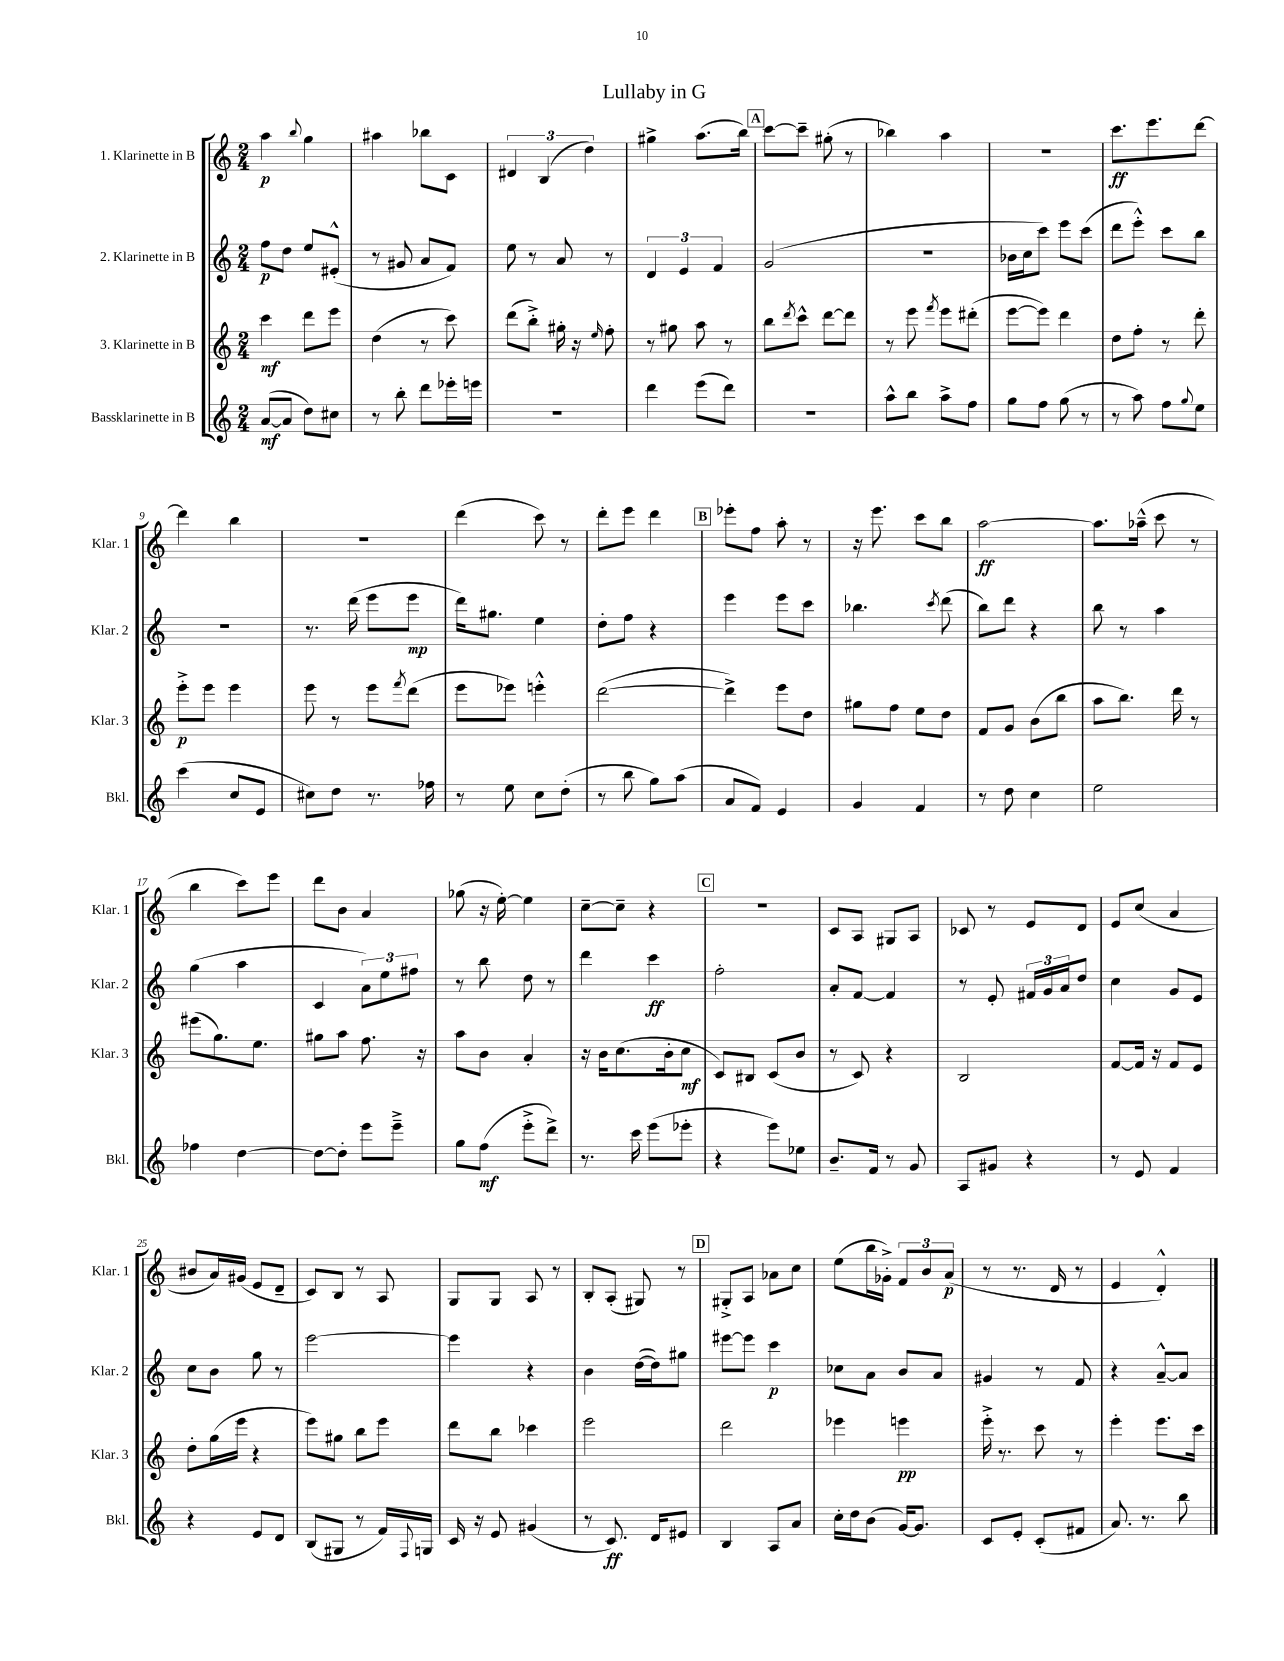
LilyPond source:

\header { title = "Lullaby in G" }
<<
\new StaffGroup <<
\new Staff = "s0" \with { instrumentName = "1. Klarinette in B" shortInstrumentName = "Klar. 1" } {
    \clef treble \key c \major \numericTimeSignature \time 2/4
    a''4\p \appoggiatura { b''8 } g''4 |
    ais''4 bes''8 c'8 |
    \tuplet 3/2 { dis'4 b4( d''4) } |
    gis''4-> a''8.( b''16) |
    \mark \markup { \box "A" } c'''8~ c'''8-- gis''8-.( r8 |
    bes''4) a''4 |
    r2 |
    c'''8.\ff e'''8. d'''8~ |
    d'''4 b''4 |
    r2 |
    d'''4( c'''8) r8 |
    d'''8-. e'''8 d'''4 |
    \mark \markup { \box "B" } ees'''8-. f''8 a''8-. r8 |
    r16 e'''8. c'''8 b''8 |
    a''2~\ff |
    a''8. aes''16---^( c'''8 r8 |
    b''4 c'''8) e'''8 |
    d'''8 b'8 a'4 |
    ges''8( r16 e''16~-.) e''4 |
    c''8~-- c''8-- r4 |
    \mark \markup { \box "C" } r2 |
    c'8 a8 gis8 a8 |
    ces'8 r8 e'8 d'8 |
    e'8 c''8( a'4 |
    bis'8 a'16) gis'16( e'8 d'8-- |
    c'8) b8 r8 a8 |
    g8 g8 a8 r8 |
    b8-. a8-.( gis8) r8 |
    \mark \markup { \box "D" } gis8-.-> a8 aes'8 c''8 |
    e''8( b''16 ges'16-.->) \tuplet 3/2 { f'8 b'8 a'8\p( } |
    r8 r8. d'16 r8 |
    e'4 d'4-.-^) \bar "|." |
}
\new Staff = "s1" \with { instrumentName = "2. Klarinette in B" shortInstrumentName = "Klar. 2" } {
    \clef treble \key c \major \numericTimeSignature \time 2/4
    f''8\p d''8 e''8 eis'8-.-^( |
    r8 gis'8 a'8 f'8) |
    e''8 r8 a'8 r8 |
    \tuplet 3/2 { d'4 e'4 f'4 } |
    \mark \markup { \box "A" } g'2( |
    R2 |
    bes'16 c''16 c'''8) e'''8 c'''8( |
    d'''8 e'''8-.-^) c'''8 b''8 |
    r2 |
    r8. d'''16( e'''8 e'''8\mp |
    d'''16) gis''8. e''4 |
    d''8-. f''8 r4 |
    \mark \markup { \box "B" } e'''4 e'''8 c'''8 |
    bes''4. \acciaccatura { c'''8 } d'''8( |
    b''8) d'''8 r4 |
    b''8 r8 a''4 |
    g''4( a''4 |
    c'4 \tuplet 3/2 { a'8) e''8 fis''8 } |
    r8 b''8 d''8 r8 |
    d'''4 c'''4\ff |
    \mark \markup { \box "C" } f''2-. |
    a'8-. f'8~ f'4 |
    r8 e'8-. \tuplet 3/2 { fis'16 g'16 a'16 } d''8 |
    c''4 g'8 e'8 |
    c''8 b'8 g''8 r8 |
    e'''2~ |
    e'''4 r4 |
    b'4 d''16~( d''16) gis''8 |
    \mark \markup { \box "D" } eis'''8~ eis'''8 c'''4\p |
    ces''8 a'8 b'8 a'8 |
    gis'4 r8 f'8 |
    r4 a'8~---^ a'8 \bar "|." |
}
\new Staff = "s2" \with { instrumentName = "3. Klarinette in B" shortInstrumentName = "Klar. 3" } {
    \clef treble \key c \major \numericTimeSignature \time 2/4
    c'''4\mf d'''8 e'''8 |
    d''4( r8 c'''8) |
    d'''8( b''8-.->) gis''16-. r16 \grace { e''16 } f''8-. |
    r8 gis''8 a''8 r8 |
    \mark \markup { \box "A" } b''8 \acciaccatura { d'''8 } c'''8-^ d'''8~ d'''8 |
    r8 e'''8 \acciaccatura { f'''8 } e'''8 dis'''8-.( |
    e'''8~ e'''8) d'''4 |
    d''8 f''8-. r8 d'''8-. |
    e'''8-.->\p e'''8 e'''4 |
    e'''8 r8 e'''8 \acciaccatura { f'''8 } d'''8( |
    e'''8 ees'''8) e'''4-.-^ |
    d'''2~( |
    \mark \markup { \box "B" } d'''4->) e'''8 d''8 |
    gis''8 f''8 e''8 d''8 |
    f'8 g'8 b'8( b''8 |
    a''8 b''8.) d'''16 r8 |
    eis'''8( g''8.) e''8. |
    gis''8 a''8 f''8. r16 |
    a''8 b'8 a'4-. |
    r16 b'16 c''8.( b'16-. c''8\mf |
    \mark \markup { \box "C" } c'8) bis8 c'8( b'8 |
    r8 c'8) r4 |
    b2 |
    f'8~ f'16 r16 f'8 e'8 |
    d''8-. g''16( e'''16 r4 |
    e'''8) gis''8 b''8 e'''8 |
    d'''8 b''8 ces'''4 |
    e'''2 |
    \mark \markup { \box "D" } d'''2 |
    ees'''4 e'''4\pp |
    e'''16-.-> r8. c'''8 r8 |
    e'''4-. e'''8. c'''16 \bar "|." |
}
\new Staff = "s3" \with { instrumentName = "Bassklarinette in B" shortInstrumentName = "Bkl." } {
    \clef treble \key c \major \numericTimeSignature \time 2/4
    a'8~\mf( a'8 d''8) cis''8 |
    r8 b''8-. d'''8 ees'''16-. e'''16 |
    R2 |
    d'''4 e'''8( d'''8) |
    \mark \markup { \box "A" } r2 |
    a''8-^ b''8 a''8-> f''8 |
    g''8 f''8 g''8( r8 |
    r8 a''8) f''8 \appoggiatura { g''8 } e''8 |
    c'''4( c''8 e'8 |
    cis''8) d''8 r8. fes''16 |
    r8 e''8 c''8 d''8-.( |
    r8 b''8 g''8) a''8( |
    \mark \markup { \box "B" } a'8 f'8) e'4 |
    g'4 f'4 |
    r8 d''8 c''4 |
    e''2 |
    fes''4 d''4~ |
    d''8~ d''8-. e'''8 e'''8---> |
    g''8 f''8\mf( e'''8-.-> d'''8->) |
    r8. c'''16 e'''8( ees'''8-. |
    \mark \markup { \box "C" } r4 e'''8) ees''8 |
    b'8.-- f'16 r8 g'8 |
    a8 gis'8 r4 |
    r8 e'8 f'4 |
    r4 e'8 d'8 |
    b8( gis8 r8 f'16) \appoggiatura { f8 } g16 |
    c'16 r16 e'8 gis'4( |
    r8 c'8.\ff) d'16 eis'8 |
    \mark \markup { \box "D" } b4 a8 a'8 |
    c''16-. d''16 b'8( g'16~) g'8. |
    c'8 e'8-. c'8-.( fis'8 |
    a'8.) r8. b''8 \bar "|." |
}
>>
>>
